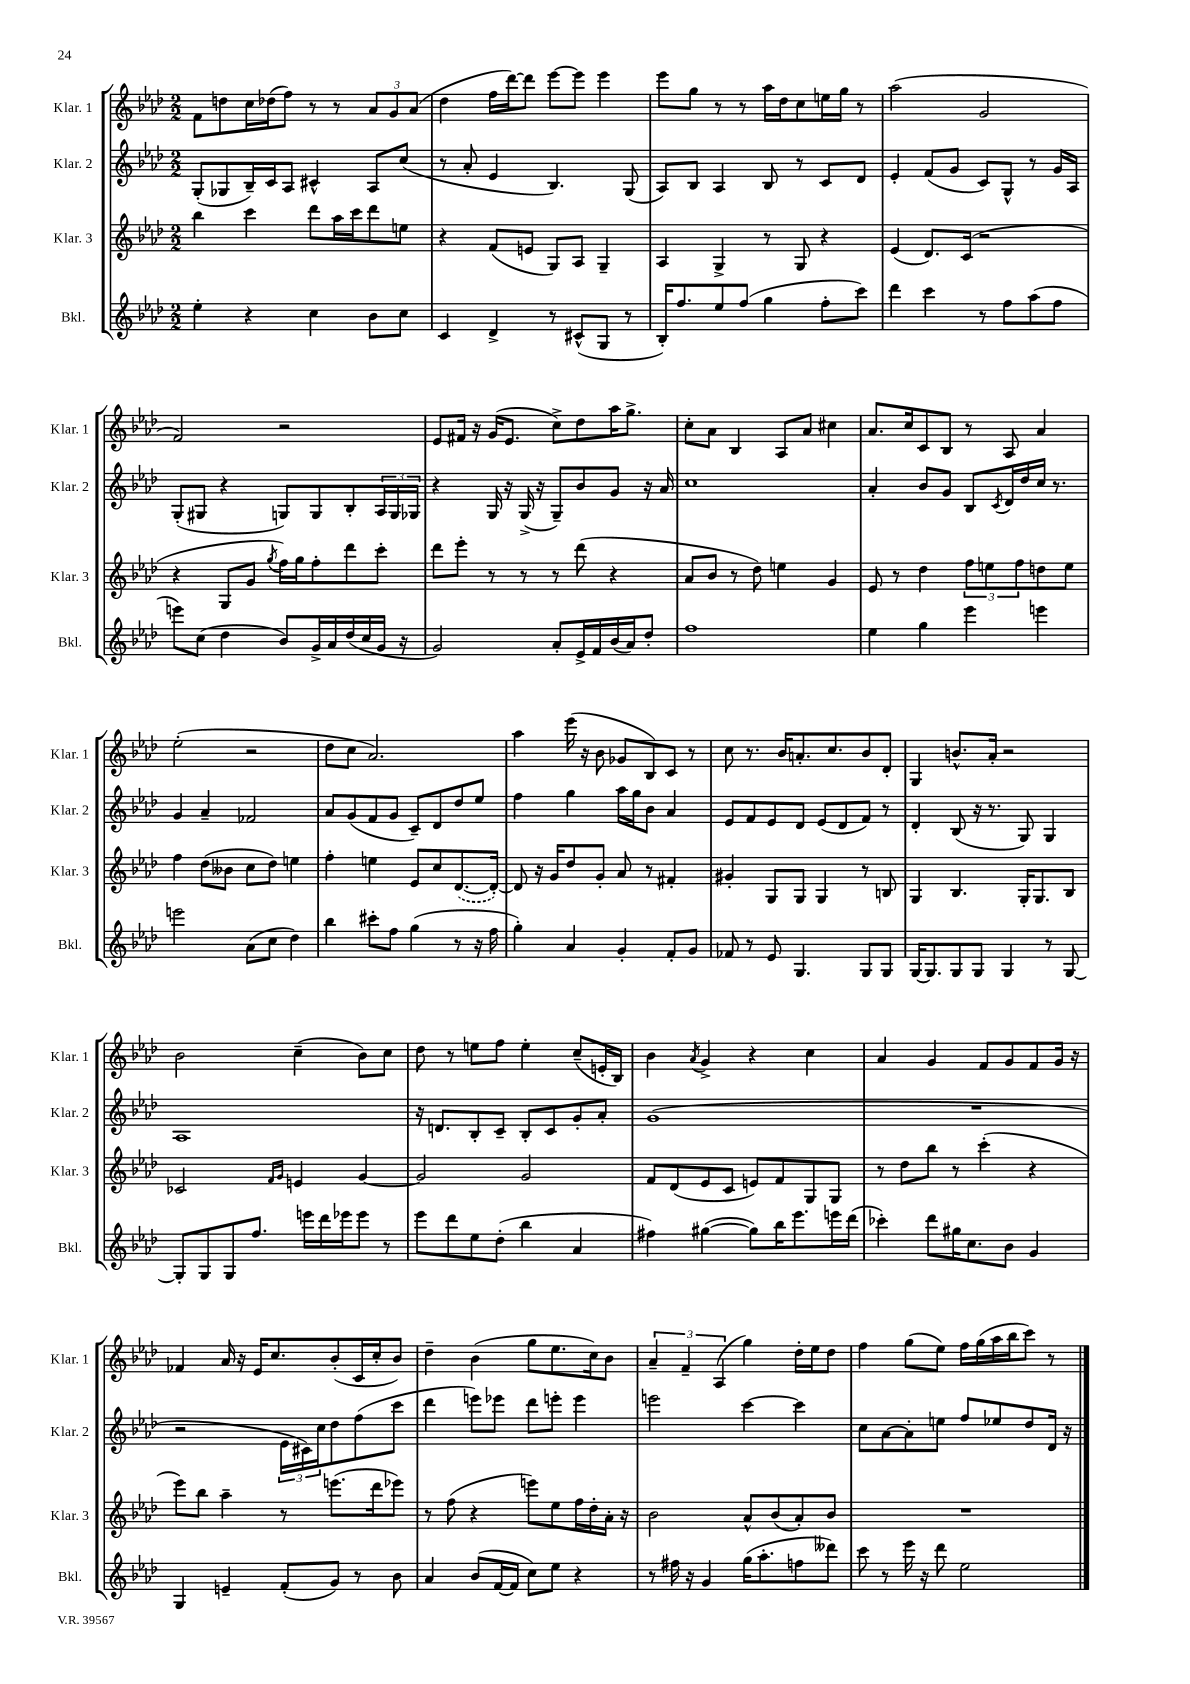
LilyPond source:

<<
\new StaffGroup <<
\new Staff = "s0" \with { instrumentName = "Klar. 1" shortInstrumentName = "Klar. 1" } {
    \clef treble \key aes \major \numericTimeSignature \time 2/2
    f'8 d''8 c''16 des''16( f''8) r8 r8 \tuplet 3/2 { aes'8 g'8 aes'8( } |
    des''4 f''16 des'''16~) des'''8 ees'''8~ ees'''8 ees'''4 |
    ees'''8 g''8 r8 r8 aes''16 des''16 c''8 e''16 g''16 r8 |
    aes''2( g'2 |
    f'2) r2 |
    ees'8 fis'16 r16 g'16( ees'8. c''8->) des''8 aes''16 g''8.-> |
    c''8-. aes'8 bes4 aes8 aes'8 cis''4 |
    aes'8. c''16 c'8 bes8 r8 aes8 aes'4 |
    ees''2-.( r2 |
    des''8 c''8 aes'2.) |
    aes''4 ees'''16( r16 bes'8 ges'8 bes8) c'8 r8 |
    c''8 r8. bes'16 a'8.-. c''8. bes'8 des'8-. |
    g4 b'8.-^ aes'16-. r2 |
    bes'2 c''4--( bes'8) c''8 |
    des''8 r8 e''8 f''8 e''4-. c''8--( e'16-. bes16) |
    bes'4 \acciaccatura { aes'8 } g'4-> r4 c''4 |
    aes'4 g'4 f'8 g'8 f'8 g'16 r16 |
    fes'4 aes'16 r16 ees'16 c''8. bes'8-.( c'16 c''16-. bes'8) |
    des''4-- bes'4( g''8 ees''8. c''16) bes'8 |
    \tuplet 3/2 { aes'4-- f'4-- aes4( } g''4) des''16-. ees''16 des''8 |
    f''4 g''8( ees''8) f''16 g''16( aes''16 bes''16 c'''8) r8 \bar "|." |
}
\new Staff = "s1" \with { instrumentName = "Klar. 2" shortInstrumentName = "Klar. 2" } {
    \clef treble \key aes \major \numericTimeSignature \time 2/2
    g8-.( ges8 bes16--) c'16 aes8 cis'4-^ aes8 c''8( |
    r8 aes'8-. ees'4 bes4.) g8( |
    aes8) bes8 aes4 bes8 r8 c'8 des'8 |
    ees'4-. f'8( g'8 c'8) g8-^ r8 g'16 aes16 |
    g8-.( gis8 r4 g8) g8 bes8-. \tuplet 3/2 { aes16 g16 ges16 } |
    r4 g16 r16 g16->( r16 g8--) bes'8 g'8 r16 aes'16 |
    c''1 |
    aes'4-. bes'8 g'8 bes8 \acciaccatura { c'8 } des'16 des''16 c''16 r8. |
    g'4 aes'4-- fes'2 |
    aes'8 g'8( f'8 g'8 c'8--) des'8 des''8 ees''8 |
    f''4 g''4 aes''16 g''16 bes'8 aes'4 |
    ees'8 f'8 ees'8 des'8 ees'8( des'8 f'8) r8 |
    des'4-. bes8( r16 r8. g8) g4 |
    aes1 |
    r16 d'8. bes8-. c'8-- bes8-. c'8 g'8-. aes'8-. |
    g'1( |
    R1 |
    r2 \tuplet 3/2 { ees'16 cis'16) c''16 } des''8 f''8( c'''8 |
    des'''4 e'''8) ees'''8 des'''8 e'''8-. e'''4 |
    e'''2 c'''4~ c'''4 |
    c''8 aes'8~ aes'8-. e''8 f''8 ees''8 des''8 des'16 r16 \bar "|." |
}
\new Staff = "s2" \with { instrumentName = "Klar. 3" shortInstrumentName = "Klar. 3" } {
    \clef treble \key aes \major \numericTimeSignature \time 2/2
    bes''4 c'''4 des'''8 aes''16 c'''16 des'''8 e''8 |
    r4 f'8( e'8 g8) aes8 g4-- |
    aes4 g4-> r8 g8 r4 |
    ees'4( des'8.) c'16( r2 |
    r4 g8 g'8 \acciaccatura { g''8 } f''16) g''16 f''8-. des'''8 c'''8-. |
    des'''8 ees'''8-. r8 r8 r8 des'''8( r4 |
    aes'8 bes'8 r8 des''8) e''4 g'4 |
    ees'8 r8 des''4 \tuplet 3/2 { f''8 e''8 f''8 } d''8 e''8 |
    f''4 des''8( beses'8 c''8 des''8) e''4 |
    f''4-. e''4 ees'8 c''8 \once \slurDashed des'8.~( des'16~-.) |
    des'8 r16 g'16 des''8 g'8-. aes'8 r8 fis'4-. |
    gis'4-. g8 g8 g4 r8 b8 |
    g4 bes4. g16-. g8. bes8 |
    ces'2 \grace { f'16 g'16 } e'4 g'4~ |
    g'2 g'2 |
    f'8 des'8( ees'8 c'8 e'8) f'8 g8 g8 |
    r8 des''8 bes''8 r8 c'''4-.( r4 |
    ees'''8) bes''8 aes''4-- r8 e'''8.( des'''16 ees'''8) |
    r8 f''8( r4 e'''8) ees''8 f''16 des''16-. aes'16-. r16 |
    bes'2 aes'8-^ bes'8( aes'8-.) bes'8 |
    R1 \bar "|." |
}
\new Staff = "s3" \with { instrumentName = "Bkl." shortInstrumentName = "Bkl." } {
    \clef treble \key aes \major \numericTimeSignature \time 2/2
    ees''4-. r4 c''4 bes'8 c''8 |
    c'4 des'4-> r8 cis'8-^( g8 r8 |
    bes16-.) f''8. ees''8 f''8( g''4 f''8-. c'''8) |
    des'''4 c'''4 r8 f''8 aes''8( f''8 |
    e'''8) c''8( des''4 bes'8) g'16-> aes'16 des''16( c''16 g'16 r16 |
    g'2) aes'8-. ees'16-> f'16 bes'16( aes'16) des''8-. |
    f''1 |
    ees''4 g''4 ees'''4 e'''4 |
    e'''2 aes'8( c''8 des''4) |
    bes''4 cis'''8-. f''8 g''4( r8 r16 f''16 |
    g''4-.) aes'4 g'4-. f'8-. g'8 |
    fes'8 r8 ees'8 g4. g8 g8 |
    g16~ g8. g8 g8 g4 r8 g8~ |
    g8-. g8 g8 f''8. e'''16 des'''16 ees'''16 ees'''8 r8 |
    ees'''8 des'''8 ees''8 des''8-.( bes''4 aes'4 |
    fis''4) gis''4~( gis''8) bes''16 ees'''8. e'''16 des'''16( |
    ces'''4-.) des'''8 gis''16 c''8. bes'8 g'4 |
    g4 e'4-- f'8-.( g'8) r8 bes'8 |
    aes'4 bes'8( f'16~ f'16 c''8) ees''8 r4 |
    r8 fis''16 r16 g'4 g''16( aes''8.-. f''8 deses'''8) |
    c'''8 r8 ees'''16 r16 des'''8 ees''2 \bar "|." |
}
>>
>>
\layout { \context { \Score \remove "Bar_number_engraver" } }
